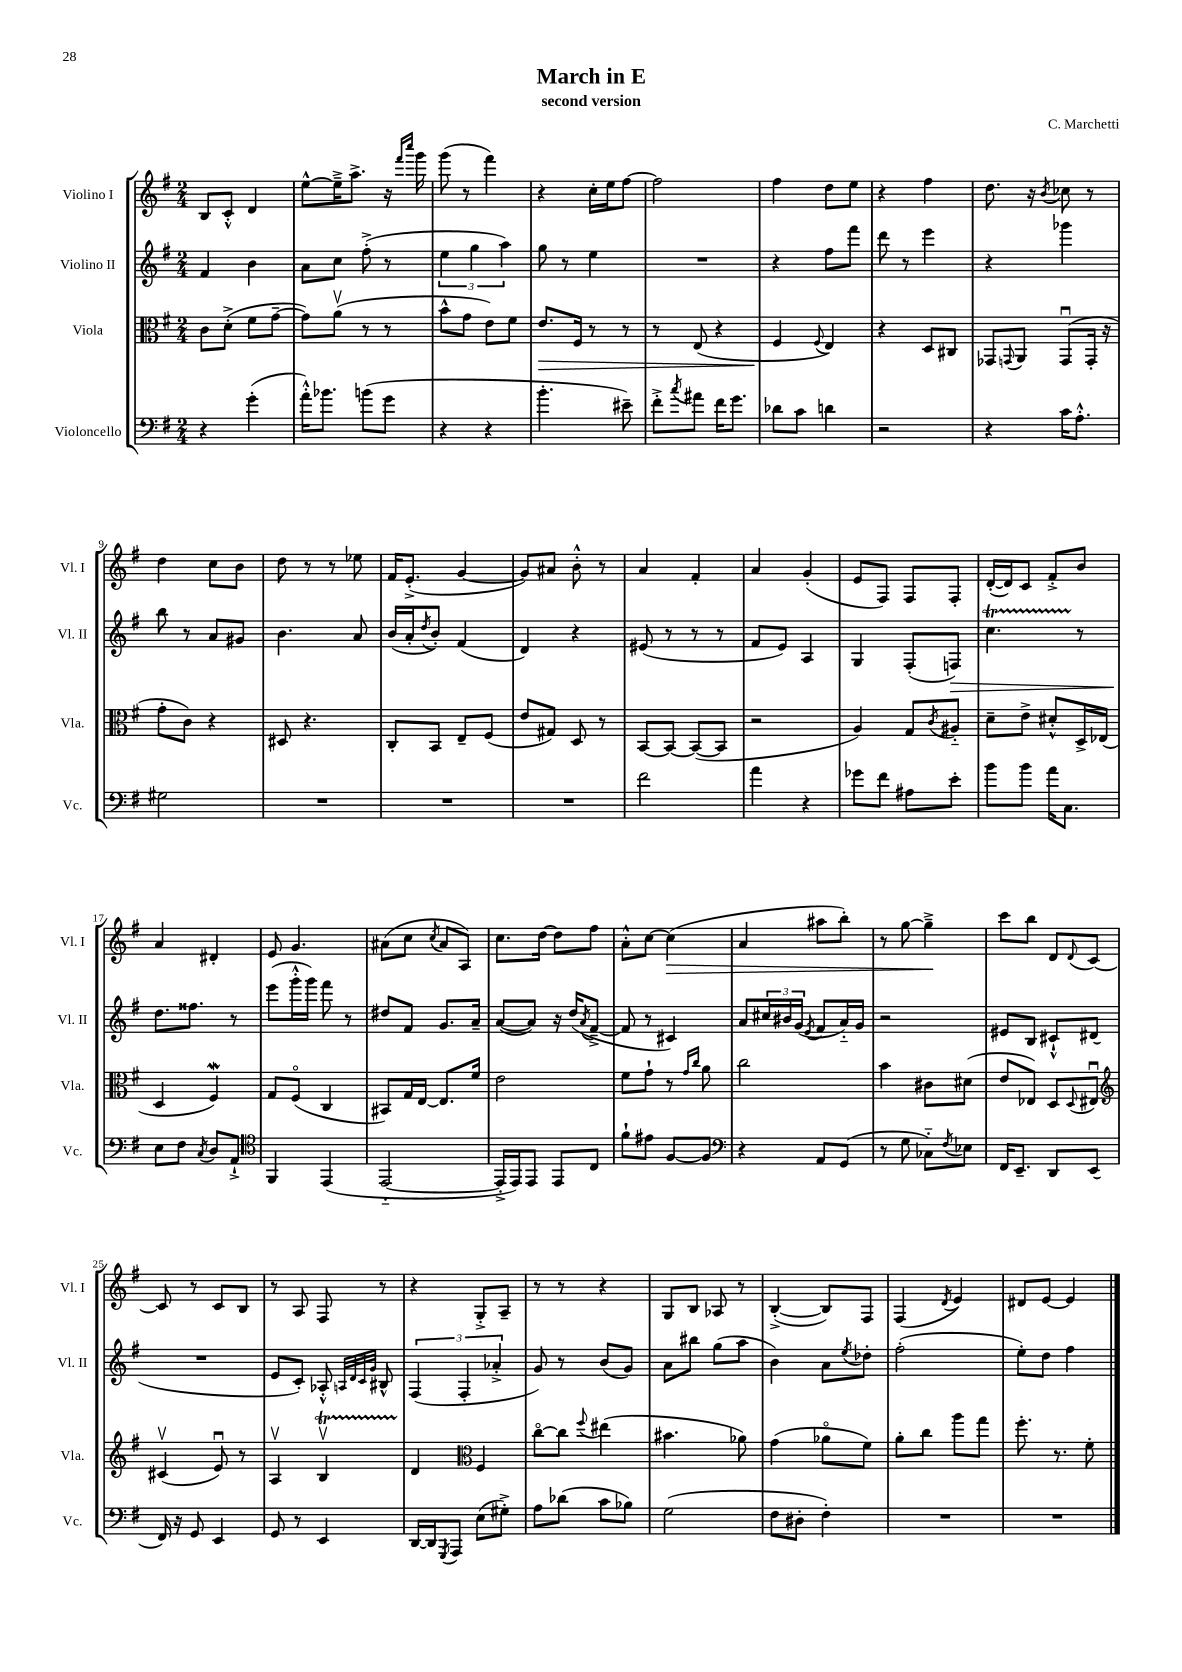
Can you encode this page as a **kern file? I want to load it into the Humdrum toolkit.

**kern	**kern	**kern	**kern
*staff4	*staff3	*staff2	*staff1
*clefF4	*clefC3	*clefG2	*clefG2
*k[f#]	*k[f#]	*k[f#]	*k[f#]
*M2/4	*M2/4	*M2/4	*M2/4
4r	8c\L	4f#/	8B/L
.	(8d'^\J	.	8c'^^/J
(4g'\	8f#\L	4b\	4d/
.	[8g~\J	.	.
=	=	=	=
16a'^^\LK)	8g\]L)	8a\L	[8ee^^\L
8.b-\J	.	.	.
.	(8av\J	8cc\J	16ee~^\]K
.	.	.	8.aa^\J
(8b\L	8r	(8ff#'^\	.
8g\J	8r	8r	16r
.	.	.	16qqfff#/LL
.	.	.	16qqcccc/JJ
.	.	.	16ggg\
=	=	=	=
4r	8b^^\L	6ee\	(8ggg\
.	8g\J	.	8r
.	.	6gg\	.
4r	8e\L)	.	4fff#\)
.	.	6aa\)	.
.	8f#\J	.	.
=	=	=	=
4.b'\	8.e/L	8gg\	4r
.	.	8r	.
.	16F#/Jk	.	.
.	8r	4ee\	16cc'\LL
.	.	.	16ee\J
8e#~\)	8r	.	[8ff#\J
=	=	=	=
8f#'^\L	8r	2r	2ff#\]
8qcc/	.	.	.
8a#\J	(8E/	.	.
16f#\LK	4r	.	.
8.g\J	.	.	.
=	=	=	=
8d-\L	4F#/	4r	4ff#\
8c\J	.	.	.
.	8qqF#/	.	.
4d\	4E/)	8ff#\L	8dd\L
.	.	8fff#\J	8ee\J
=	=	=	=
2r	4r	8ddd\	4r
.	.	8r	.
.	8D/L	4eee\	4ff#\
.	8C#/J	.	.
=	=	=	=
4r	8GG-/L	4r	8.dd\
.	8qqGG/	.	.
.	8AA/J	.	.
.	.	.	16r
.	.	.	8qb/
16c\LK	(8GGu/L	4ggg-\	8cc-\
8.A'^^\J	.	.	.
.	16GG'/Jk	.	8r
.	16r	.	.
=	=	=	=
2G#\	8g'\L	8bb\	4dd\
.	8c\J)	8r	.
.	4r	8a/L	8cc\L
.	.	8g#/J	8b\J
=	=	=	=
2r	8D#/	4.b\	8dd\
.	4.r	.	8r
.	.	.	8r
.	.	8a/	8ee-\
=	=	=	=
2r	8C'/L	(16b/LL	16f#/LK
.	.	16a'/J	(8.e'^/J
.	.	8qdd/	.
.	8BB/J	8b'/J)	.
.	8E~/L	(4f#/	[4g/
.	(8F#/J	.	.
=	=	=	=
2r	8e/L	4d/)	8g/]L)
.	8G#/J)	.	8a#/J
.	8D/	4r	8b'^^\
.	8r	.	8r
=	=	=	=
2f#\	[8BB/L	(8e#/	4a/
.	8BB/_J	8r	.
.	(8BB/_L	8r	4f#'/
.	8BB/]J	8r	.
=	=	=	=
4a\	2r	8f#/L	4a/
.	.	8e/J)	.
4r	.	4A/	(4g'/
=	=	=	=
8g-\L	4A/)	4G/	8e/L
8f#\J	.	.	8F#/J)
8A#\L	8G/L	(8F#'/L	8F#/L
.	8qc/	.	.
8e'\J	8A#'~/J	8F/J)	8F#'/J
=	=	=	=
8b\L	8d~\L	4.cc\	([16d'/LL
.	.	.	16d/]J)
8b\J	8e^\J	.	8c/J
16a\LK	8d#'^^/L	.	8f#'^/L
8.C\J	.	.	.
.	16D^/L	8r	8b/J
.	(16E-/JJ	.	.
=	=	=	=
8E\L	4D/	8.dd\L	4a/
8F#\J	.	.	.
.	.	8.ff##\J	.
8qC/	.	.	.
8D/L	4F#/)	.	4d#'/
8AA`^/J	.	8r	.
=	=	=	=
*clefC4	*	*	*
4FF#/	8G/L	(8eee\L	8e/
.	(8F#o/J	16ggg'^^\L	4.g/
.	.	16ggg\JJ)	.
(4EE/	4C/	8fff#\	.
.	.	8r	.
=	=	=	=
[2EE'~/	8BB#/L)	8dd#/L	(8a#\L
.	16G/L	8f#/J	8cc\J
.	[16E/JJ	.	.
.	.	.	8qcc/
.	8.E/]L	8.g/L	8a#/L
.	.	.	8A/J)
.	16f#/Jk	16a~/Jk	.
=	=	=	=
16EE'^/]LL	2e\	([8a/L	8.cc\L
16EE/J)	.	.	.
8EE/J	.	8a/]J)	.
.	.	.	[16dd\Jk
8EE/L	.	16r	8dd\]L
.	.	(16dd/LK	.
.	.	8qa/	.
8C/J	.	[8f#~^/J	8ff#\J
=	=	=	=
8f#`\L	8f#\L	8f#/]	8a'^^\L
8e#\J	8g`\J	8r	[8cc\J
[8F#/L	8r	4c#/)	(4cc\]
.	16qqg/LL	.	.
.	16qqcc/JJ	.	.
8F#/]J	8a\	.	.
=	=	=	=
*clefF4	*	*	*
4r	2cc\	8a/L	4a/
.	.	24cc#/L	.
.	.	24b#/	.
.	.	(24g/JJ	.
.	.	8qe/	.
8AA/L	.	8f#/L	8aa#\L
(8GG/J	.	16a'~/L)	8bb'\J)
.	.	16g/JJ	.
=	=	=	=
8r	4b\	2r	8r
8G\	.	.	[8gg\
8C-'~\L)	8c#\L	.	4gg~^\]
8qF#/	.	.	.
8E-\J	(8d#\J	.	.
=	=	=	=
16FF#/LK	8e/L	8e#/L	8ccc\L
8.EE~/J	.	.	.
.	8E-/J)	8B/J	8bb\J
8DD/L	8D/L	8c#`^^/L	8d/L
.	8qqD/	.	8qqd/
(8EE/J	8E#u/J	(8d#/J	[8c/J
=	=	=	=
*	*clefG2	*	*
16FF#/)	(4c#v/	2r	8c/]
16r	.	.	.
8GG/	.	.	8r
4EE/	8eu/)	.	8c/L
.	8r	.	8B/J
=	=	=	=
8GG/	4Av/	8e/L	8r
8r	.	8c'/J)	8A/
4EE/	4Bv/	8A-'^^/	8F#/
.	.	32qqA/LLL	.
.	.	32qqd/	.
.	.	32qqc/	.
.	.	32qqg/JJJ	.
.	.	8B#^^/	8r
=	=	=	=
[16DD/LL	4d/	(6F#/	4r
16DD/]J	.	.	.
8qGGG/	.	.	.
8AAA/J	.	.	.
.	.	6F#'/	.
*	*clefC3	*	*
(8E\L	4F#/	.	8G'^/L
.	.	6a-'^/	.
8G#'^\J)	.	.	8A~/J
=	=	=	=
8A\L	[8cco\L	8g/)	8r
(8d-\J	8cc\]J	8r	8r
.	8qqff#/	.	.
8c\L	(4ee#\	(8b/L	4r
8B-\J)	.	8g/J)	.
=	=	=	=
(2G\	4.b#\	8a\L	8G/L
.	.	8bb#\J	8B/J
.	.	(8gg\L	8A-/
.	8a-\)	8aa\J	8r
=	=	=	=
8F#\L	(4g\	4b\)	([4B'^/
8D#'\J	.	.	.
4F#'\)	8a-o\L	8a\L	8B/]L)
.	.	8qee/	.
.	8f#\J)	8dd-'\J	8F#/J
=	=	=	=
2r	8a'\L	(2ff#'\	(4F#/
.	8cc\J	.	.
.	.	.	8qd/
.	8aa\L	.	4e/)
.	8gg\J	.	.
=	=	=	=
2r	8.ff#'\	8ee'\L)	8d#/L
.	.	8dd\J	[8e/J
.	8.r	.	.
.	.	4ff#\	4e/]
.	8f#'\	.	.
==	==	==	==
*-	*-	*-	*-
